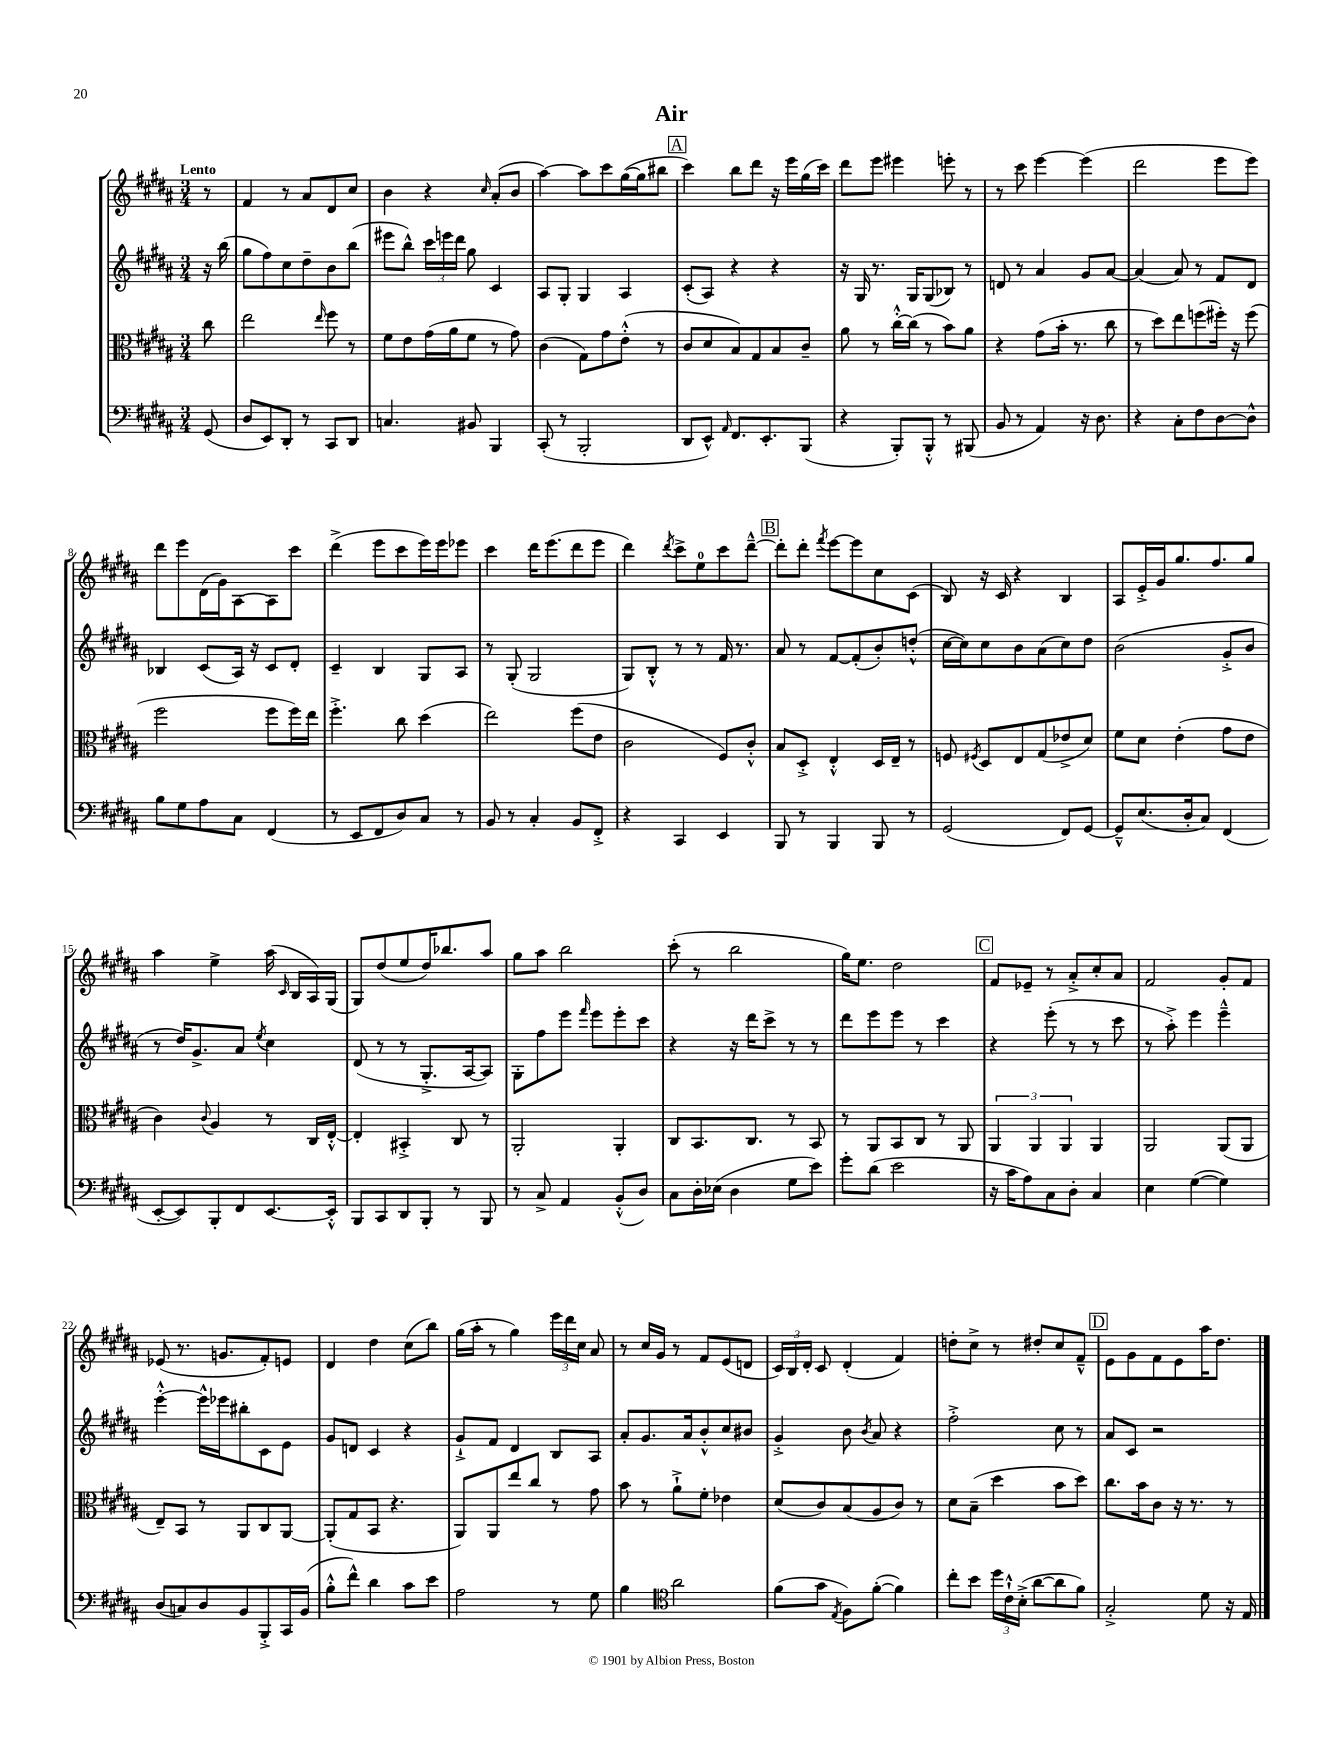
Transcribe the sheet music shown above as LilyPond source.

\header { title = "Air" }
<<
\new StaffGroup <<
\new Staff = "s0" {
    \clef treble \key b \major \numericTimeSignature \time 3/4 \partial 8 \tempo "Lento"
    \autoBeamOff r8 |
    fis'4 r8 ais'8[ dis'8 cis''8] |
    b'4 r4 \grace { cis''16 } ais'8[-.( b'8] |
    ais''4~) ais''8[ cis'''8 gis''16~( gis''16 bis''8] |
    \mark \markup { \box "A" } cis'''4) b''8[ dis'''8] r16 e'''16[ gis''16( cis'''16]) |
    dis'''8[ e'''8] eis'''4 e'''8-. r8 |
    r8 cis'''8 e'''4~ e'''4( |
    dis'''2 e'''8[ e'''8]) |
    dis'''8[ e'''8 dis'16( gis'16) ais8~ ais8 cis'''8] |
    dis'''4->( e'''8[ cis'''8 e'''16) e'''16 ees'''8] |
    cis'''4 dis'''16[ e'''8.( dis'''8 e'''8] |
    dis'''4) \acciaccatura { dis'''8 } cis'''8[-> e''8-0 cis'''8 dis'''8]~---^ |
    \mark \markup { \box "B" } dis'''8[-. dis'''8]-. \acciaccatura { fis'''8 } e'''8[~ e'''8 cis''8 cis'8]( |
    b8) r16 cis'16 r4 b4 |
    ais8[ e'16-.-> gis'16 gis''8. fis''8. gis''8] |
    ais''4 e''4-> ais''16( \grace { cis'16 } b16[ ais16) gis16]( |
    gis8[) dis''8( e''8 dis''16) bes''8. ais''8] |
    gis''8[ ais''8] b''2 |
    cis'''8-.( r8 b''2 |
    gis''16[) e''8.] dis''2 |
    \mark \markup { \box "C" } fis'8[ ees'8]-- r8 ais'8[-.-> cis''8-. ais'8] |
    fis'2 gis'8[-. fis'8] |
    ees'8( r8. g'8.[ fis'8-.) e'8] |
    dis'4 dis''4 cis''8[( b''8]) |
    gis''16[( ais''16]-. r8 gis''4) \tuplet 3/2 { e'''16[ dis'''16 cis''16] } ais'8 |
    r8 cis''16[ gis'16] r8 fis'8[ e'8( d'8] |
    \tuplet 3/2 { cis'16[) b16 dis'16]-. } cis'8 dis'4-.( fis'4) |
    d''8[-. cis''8]-> r8 dis''8[-. cis''8 fis'8]---^ |
    \mark \markup { \box "D" } e'8[ gis'8 fis'8 e'8 ais''16 dis''8.] \bar "|." |
}
\new Staff = "s1" {
    \clef treble \key b \major \numericTimeSignature \time 3/4 \partial 8
    \autoBeamOff r16 b''16( |
    gis''8[ fis''8) cis''8 dis''8-- b'8 b''8]( |
    eis'''8[ b''8]-^) \tuplet 3/2 { cis'''16[ e'''16 dis'''16] } gis''8 cis'4 |
    ais8[ gis8]-. gis4 ais4 |
    \mark \markup { \box "A" } cis'8[-.( ais8]) r4 r4 |
    r16 gis16 r8. gis16[ gis8( bes8]) r8 |
    d'8 r8 ais'4 gis'8[ ais'8]~ |
    ais'4( ais'8) r8 fis'8[ dis'8] |
    bes4 cis'8[( ais16]) r16 cis'8[ dis'8]-. |
    cis'4-- b4 gis8[ ais8] |
    r8 gis8-.( gis2 |
    gis8[) b8]-.-^ r8 r8 fis'16 r8. |
    \mark \markup { \box "B" } ais'8 r8 fis'8[~ fis'8-.( b'8-.) d''8]-.-^( |
    cis''16[~ cis''16) cis''8 b'8 ais'8( cis''8) dis''8] |
    b'2( gis'8[-.-> b'8] |
    r8 dis''16[) gis'8.-> ais'8] \acciaccatura { e''8 } cis''4 |
    dis'8( r8 r8 gis8.[-.-> ais16~ ais8]) |
    gis8[-. fis''8 e'''8] \grace { fis'''16 } e'''8[ e'''8-. cis'''8] |
    r4 r16 dis'''16[ cis'''8]-> r8 r8 |
    dis'''8[ e'''8 e'''8] r8 cis'''4 |
    \mark \markup { \box "C" } r4 e'''8-.( r8 r8 cis'''8 |
    r8 ais''8-.->) e'''4 e'''4---^ |
    e'''4~-.-^ e'''16[-^ ees'''16 bis''8-. cis'8 e'8] |
    gis'8[ d'8] cis'4 r4 |
    gis'8[-!-> fis'8] dis'4 b8[ ais8] |
    ais'8[-. gis'8. ais'16 b'8-.-^ cis''8 bis'8] |
    gis'4-.-> b'8 \acciaccatura { b'8 } ais'8 r4 |
    fis''2-.-> cis''8 r8 |
    \mark \markup { \box "D" } ais'8[ cis'8] r2 \bar "|." |
}
\new Staff = "s2" {
    \clef alto \key b \major \numericTimeSignature \time 3/4 \partial 8
    \autoBeamOff cis''8 |
    e''2 \grace { e''16 } fis''8 r8 |
    fis'8[ e'8 gis'16( ais'16 fis'8] r8 gis'8) |
    cis'4( gis8[) gis'8 e'8]-.-^( r8 |
    \mark \markup { \box "A" } cis'8[ dis'8 b8) gis8 b8 cis'8]-- |
    ais'8 r8 cis''16[~-.-^ cis''16]( r8 b'8[) ais'8] |
    r4 gis'8[( b'16]-. r8. cis''8 |
    r8 dis''8[) e''8 f''8( fis''16]-.) r16 fis''8( |
    fis''2 fis''8[ fis''16) e''16] |
    fis''4.-.-> cis''8 dis''4( |
    e''2) fis''8[( e'8] |
    cis'2 fis8[) cis'8]-.-^ |
    \mark \markup { \box "B" } b8[ dis8]-.-> e4-.-^ dis16[ e16]-- r8 |
    f8 \acciaccatura { fis8 } dis8[ e8 gis8( ees'8-> dis'8]) |
    fis'8[ dis'8] e'4-.( gis'8[ e'8] |
    cis'4) \appoggiatura { cis'8 } ais4 r8 cis16[ e16]~-.-^ |
    e4-. bis,4-.-> cis8 r8 |
    ais,2-. ais,4-. |
    cis8[ b,8. cis8.] r8 b,8 |
    r8 ais,8[ b,8 cis8] r8 ais,8 |
    \mark \markup { \box "C" } \tuplet 3/2 { ais,4 ais,4 ais,4 } ais,4 |
    ais,2 ais,8[( ais,8] |
    e8[--) b,8] r8 ais,8[ cis8 ais,8]~ |
    ais,8[-.( gis8 b,8] r4. |
    ais,8[) ais,8 e''8 cis''8] r8 gis'8 |
    b'8 r8 ais'8[-!-> fis'8]-. ees'4 |
    dis'8[( cis'8) b8( ais8 cis'8]) r8 |
    dis'8[ b8]--( dis''4 b'8[ dis''8]) |
    \mark \markup { \box "D" } cis''8.[ b'16 cis'8] r16 r8. r8 \bar "|." |
}
\new Staff = "s3" {
    \clef bass \key b \major \numericTimeSignature \time 3/4 \partial 8
    \autoBeamOff gis,8( |
    dis8[ e,8) dis,8]-. r8 cis,8[ dis,8] |
    c4. bis,8 b,,4 |
    cis,8-.( r8 b,,2-. |
    \mark \markup { \box "A" } dis,8[ e,8]-^) \grace { ais,16 } fis,8.[ e,8.-. b,,8]( |
    r4 b,,8[-.) b,,8]-.-^ r8 bis,,8( |
    b,8 r8 ais,4) r16 dis8. |
    r4 cis8[-. fis8 dis8~ dis8]-^ |
    b8[ gis8 ais8 cis8] fis,4( |
    r8 e,8[ fis,8 dis8) cis8] r8 |
    b,8 r8 cis4-. b,8[ fis,8]-.-> |
    r4 cis,4 e,4 |
    \mark \markup { \box "B" } b,,8 r8 b,,4 b,,8 r8 |
    gis,2( fis,8[) gis,8]~ |
    gis,8[---^ e8.( dis16-. cis8]) fis,4( |
    e,8[~-. e,8) b,,8-. fis,8 e,8.~ e,16]-.-^ |
    b,,8[ cis,8 dis,8 b,,8]-. r8 b,,8 |
    r8 cis8-> ais,4 b,8[-.-^( dis8]) |
    cis8[ dis16-. ees16]( dis4 gis8[ e'8]) |
    gis'8[-. dis'8]( e'2 |
    \mark \markup { \box "C" } r16 cis'16[ ais8) cis8 dis8]-. cis4 |
    e4 gis4~( gis4) |
    dis8[( c8) dis8 b,8 b,,8-.-> cis,16 b,16]( |
    b8[-.-^ fis'8]-^) dis'4 cis'8[ e'8] |
    ais2 r8 gis8 |
    b4 \clef tenor ais'2 |
    fis'8[( gis'8] \acciaccatura { e8 } fis8[) fis'8]~-.( fis'4) |
    cis''8[-. b'8] \tuplet 3/2 { dis''16[ cis'16-!-^ b16]-.->( } ais'8[~ ais'8 fis'8]) |
    \mark \markup { \box "D" } gis2-.-> dis'8 r16 e16 \bar "|." |
}
>>
>>
